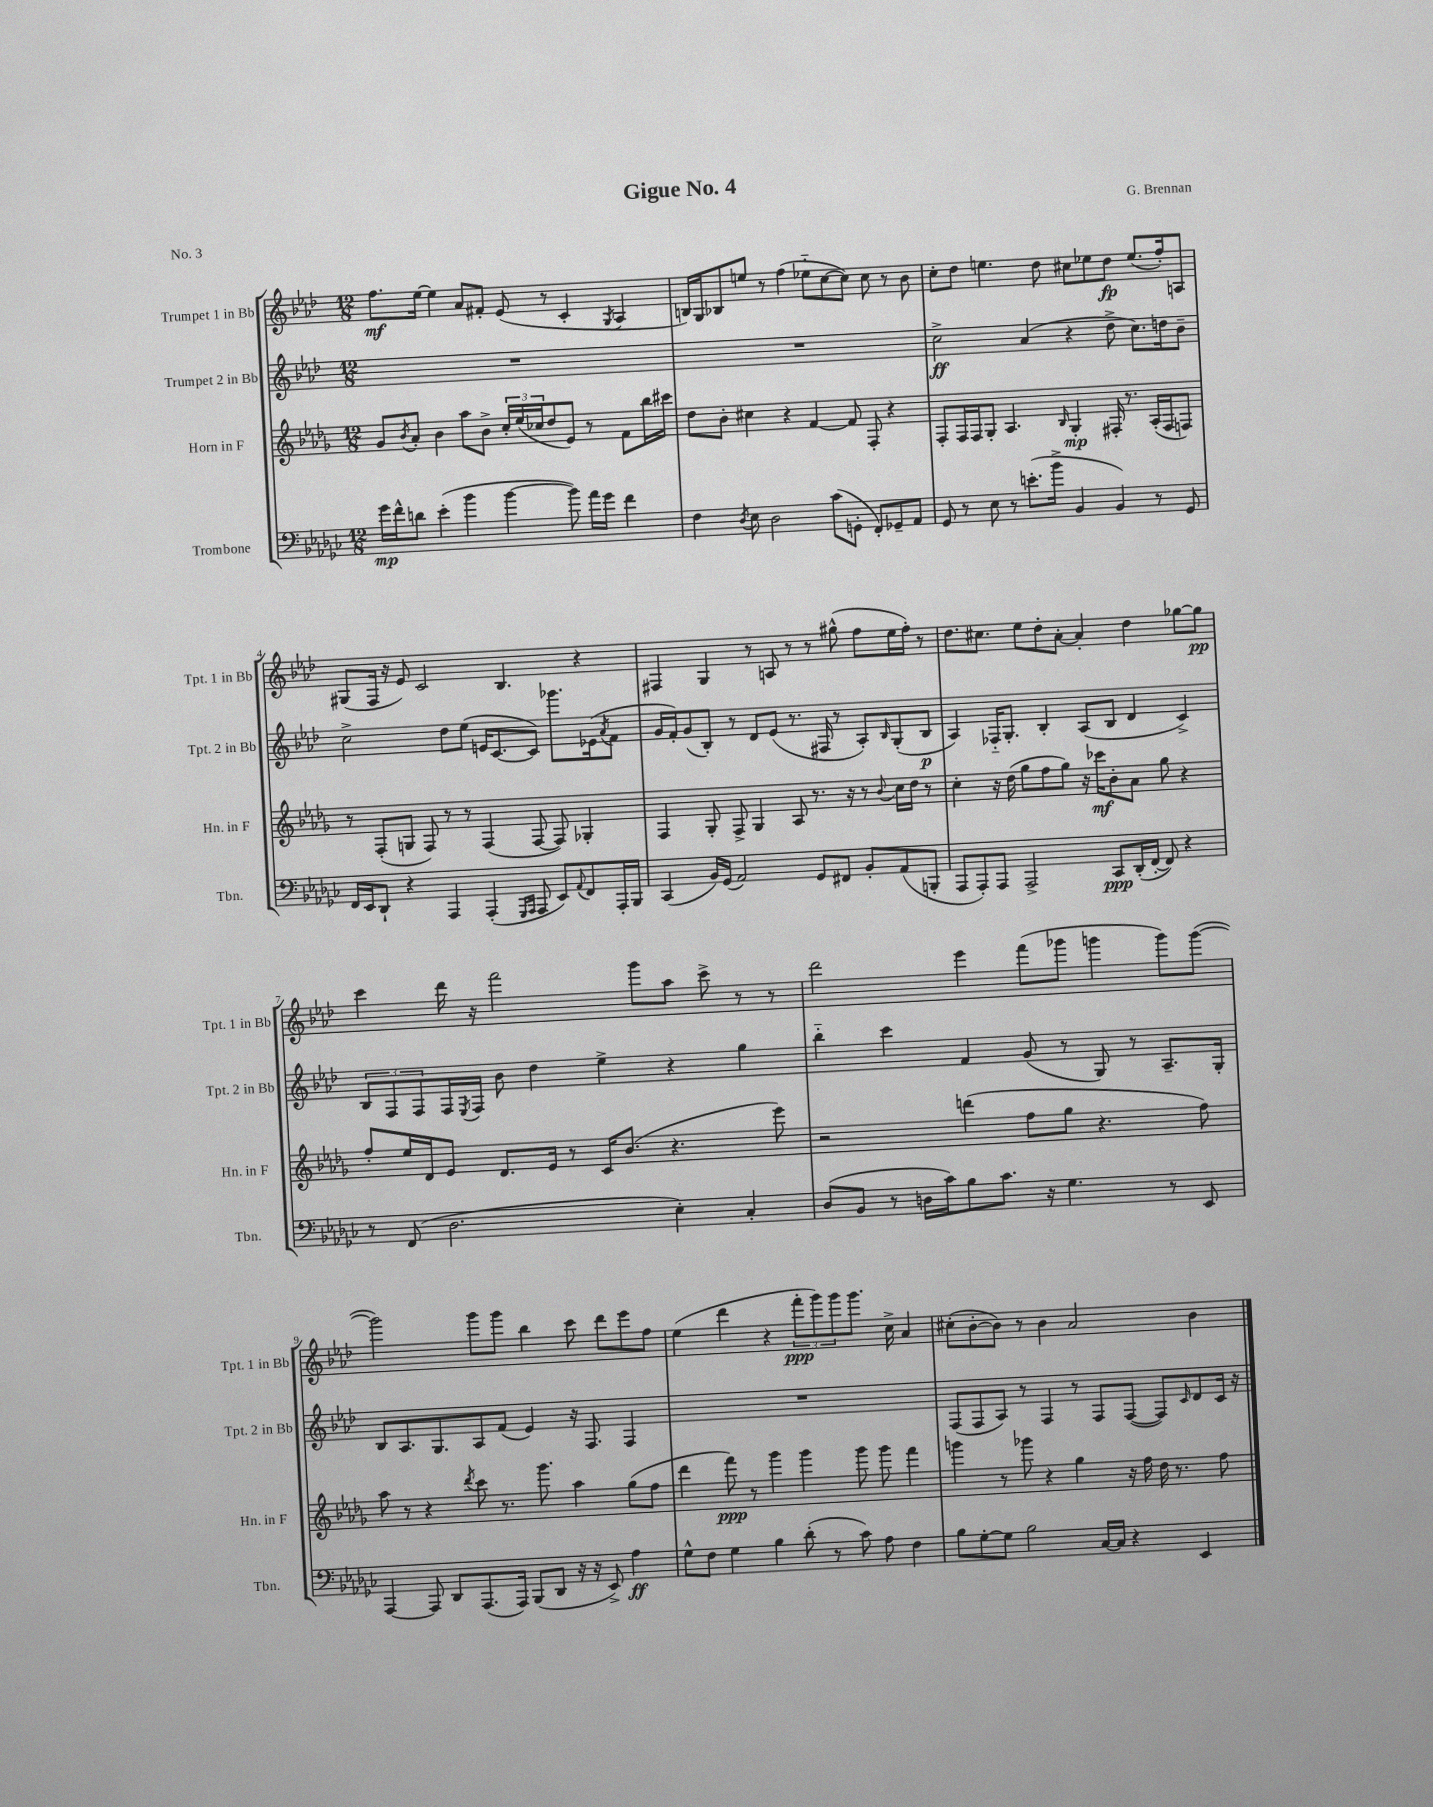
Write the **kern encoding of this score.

**kern	**kern	**kern	**kern
*staff4	*staff3	*staff2	*staff1
*clefF4	*clefG2	*clefG2	*clefG2
*k[b-e-a-d-g-c-]	*k[b-e-a-d-g-]	*k[b-e-a-d-]	*k[b-e-a-d-]
*M12/8	*M12/8	*M12/8	*M12/8
16g-\LL	8g-/L	1.r	8.ff\L
16f^^\J	.	.	.
.	8qb-/	.	.
8d\J	8a-'/J	.	.
.	.	.	[16ee-\Jk
(4e-'\	4b-\	.	4ee-\]
4b-\	8aa-\L	.	8a-/L
.	8b-^\J	.	8f#'/J
[4b-\	24cc'/LL	.	(8e-/
.	(24ee-/	.	.
.	24cc-/J	.	.
.	8dd-/	.	8r
8b-\])	8e-/J)	.	4c'/
16a-\LL	8r	.	.
16g-\JJ	.	.	.
.	.	.	8qG/
4f\	8f\L	.	4A-/
.	16bb-\L	.	.
.	16ccc#\JJ	.	.
=	=	=	=
4F\	8dd-\L	1.r	16B/LL)
.	.	.	16G/J
.	8b-'\J	.	8B-/
8qD-/	.	.	.
8E-\	4cc#\	.	8ee/J
2D-\	.	.	8r
.	4r	.	(4ff\
.	[4f/	.	8ee-'~\L
(8c-\L	.	.	[8cc\
8GG'\J	8f/]	.	8cc\]J)
8FF'/L)	8F'/	.	8cc\
8GG-~/	4r	.	8r
8AA-/J	.	.	8b-\
=	=	=	=
8GG-/	8F'/L	2cc^\	8cc'\L
8r	16F/L	.	8dd-\J
.	16F/J	.	.
8E-\	8G-'/J	.	4.ee\
8r	4.A-/	.	.
(8.e'\L	.	(4a-/	.
.	.	.	8dd-\
16b-^\Jk	.	.	.
.	16qqB-/	.	.
4BB-/	4G-'/	4r	8cc#\L
.	.	.	8ee-\
4BB-/)	16F#'/	8dd-^\	8dd-\J
.	8.r	.	.
.	.	8.cc\L)	(8.ee-/L
8r	(16A-'/LL	.	.
.	16F#/J	16dd\k	16ff'/k)
8GG-/	8F/J)	8b-~\J	8A/J
=	=	=	=
16FF/LL	8r	2cc^\	(8G#/L
16EE-/J	.	.	.
8DD-`/J	(8F'/L	.	16F/Jk
.	.	.	16r
4r	8G/J	.	8e-/)
.	8F/)	.	2c/
4AAA-/	8r	8dd-\L	.
.	8r	(8ee-\J	.
(4AAA-'/	(4F/	16e/LK	.
.	.	[8.c/	.
.	.	.	4.B-/
16qqGGG-/LL	.	.	.
16qqAAA-/JJ	.	.	.
8AAA-/	[8F/	8c/]J)	.
8EE-/L)	8F/])	8.ggg-\L	.
8qqAA-/	.	.	.
8FF/	4G-'/	.	4r
.	.	(16e-\k	.
.	.	8qa-/	.
16AAA-'/L	.	8f\J	.
16BBB-/JJ	.	.	.
=	=	=	=
(4CC-/	4F/	16g/LL	4F#/
.	.	16f'/J)	.
.	.	(8g/	.
16BB-/LL)	8G-'/	8B-'/J)	4G/
(16GG-/JJ	.	.	.
2AA-/)	8F^/	8r	.
.	4G-/	8d-/L	8r
.	.	(8e-/J	8A/
.	8A-/	8.r	8r
8GG-/L	8.r	.	8r
.	.	16F#/	.
8FF#/J	.	8r	(8gg#^^\
.	16r	.	.
8BB-'/L	8r	8A-'/L)	8ff\L
.	8qqb-/	16qqB-/	.
(8AA-/	16cc\LL	(8G'/	16ee-\L
.	16dd-\JJ	.	16ff'\JJ)
8BBB'/J	8r	8B-/J	8r
=	=	=	=
8AAA-/L	4cc'\	4A-/)	8.dd-\L
8AAA-'/)	.	.	.
.	.	.	8.cc#\J
8AAA-/J	16r	16F-'~/LK	.
.	(16dd-\	8.G'/J	.
2AAA-^/	8gg-\L	.	8ee-\L
.	8ff\	4B-'/	8dd-'\
.	8gg-\J)	.	[8a-'\J
.	16r	(8A-/L	4a-'/]
.	16ccc-\LK	.	.
8CC-/L	8b-'\	8B-/J	.
(16DD-'/L	8a-\J	4d-/	4dd-\
[16FF'/JJ	.	.	.
8FF/])	8gg-\	.	.
4r	4r	4c^/)	[8gg-\L
.	.	.	8gg-\]J
=	=	=	=
8r	8ff'/L	12B-/L	4ccc\
.	.	12F/	.
(8FF/	16ee-/L	.	.
.	.	12F/	.
.	16d-/J	.	.
2.D-\	8e-/J	16F/L	16ddd-\
.	.	8qE-/	.
.	.	16F/JJ	16r
.	8.d-/L	8b-\	2fff\
.	.	4dd-\	.
.	16e-/Jk	.	.
.	8r	.	.
.	16c/LK	4ee-^\	.
.	(8.b-/J	.	.
.	.	.	8ggg\L
4E-'\)	4.r	4r	8aa-\J
.	.	.	8ccc^\
4C-'/	.	4gg\	8r
.	8eee-\)	.	8r
=	=	=	=
(8D-/L	2r	4bb-'~\	2ddd-\
8BB-/J	.	.	.
8r	.	4ccc\	.
16D\LL	.	.	.
16c-\J)	.	.	.
8B-\	(4ddd\	4f/	4eee-\
8.c-\J	.	.	.
.	8ff\L	(8g/	(8fff\L
16r	.	.	.
4.G-\	8gg-\J	8r	8ggg-\J
.	4.r	8G/)	4ggg\
.	.	8r	.
8r	.	8.A-~/L	8ggg\L)
8EE-/	8ff\)	.	([8ggg\J
.	.	16G'/Jk	.
=	=	=	=
[4AAA-/	8aa-\	8B-/L	2ggg\])
.	8r	8.A-/	.
8AAA-/]	4r	.	.
.	.	8.G/	.
8DD-/L	.	.	.
.	8qddd-/	.	.
(8.AAA-/	8ccc\	8A-/	8ggg\L
.	8.r	(8f/J	8ggg\J
16AAA-/Jk)	.	.	.
(8BBB-/L	.	4e-/)	4bb-\
.	8.ggg-\	.	.
8DD-/J	.	.	.
16r	4aa-\	16r	8ccc\
16r	.	8.F/	.
8EE-^/)	.	.	8ddd-\L
4A-\	(8gg-\L	4F/	8eee-\
.	8ff\J	.	8ff\J
=	=	=	=
8G-^^\L	4ddd-\	1.r	(4ee-\
8F\J	.	.	.
4G-\	8fff\)	.	4ddd-\
.	8r	.	.
4B-\	4ggg-\	.	4r
(8d-'\	4ggg-\	.	12fff'\L
.	.	.	12ggg\)
8r	.	.	.
.	.	.	12ggg\
8c-\)	8ggg-\	.	8.ggg\J
8A-\	8ggg-\	.	.
.	.	.	16cc^\
4F\	4fff\	.	4a-/
=	=	=	=
8B-\L	4ggg\	(8F/L	(8cc#'\L
[8G-'\	.	8F/	[8b-'\
8G-\]J	8r	8A-/J)	8b-\]J)
2B-\	8ggg-\	8r	8r
.	4r	4F/	4b-\
.	4gg-\	8r	2a-/
[16C-/LL	.	8F/L	.
16C-/]JJ	.	.	.
4r	16r	([8F/J	.
.	16ff\	.	.
.	16dd-\	8F/]L)	.
.	8.r	.	.
.	.	16qqc/	.
4EE-/	.	8d-/	4b-\
.	8ff\	16c/Jk	.
.	.	16r	.
==	==	==	==
*-	*-	*-	*-
